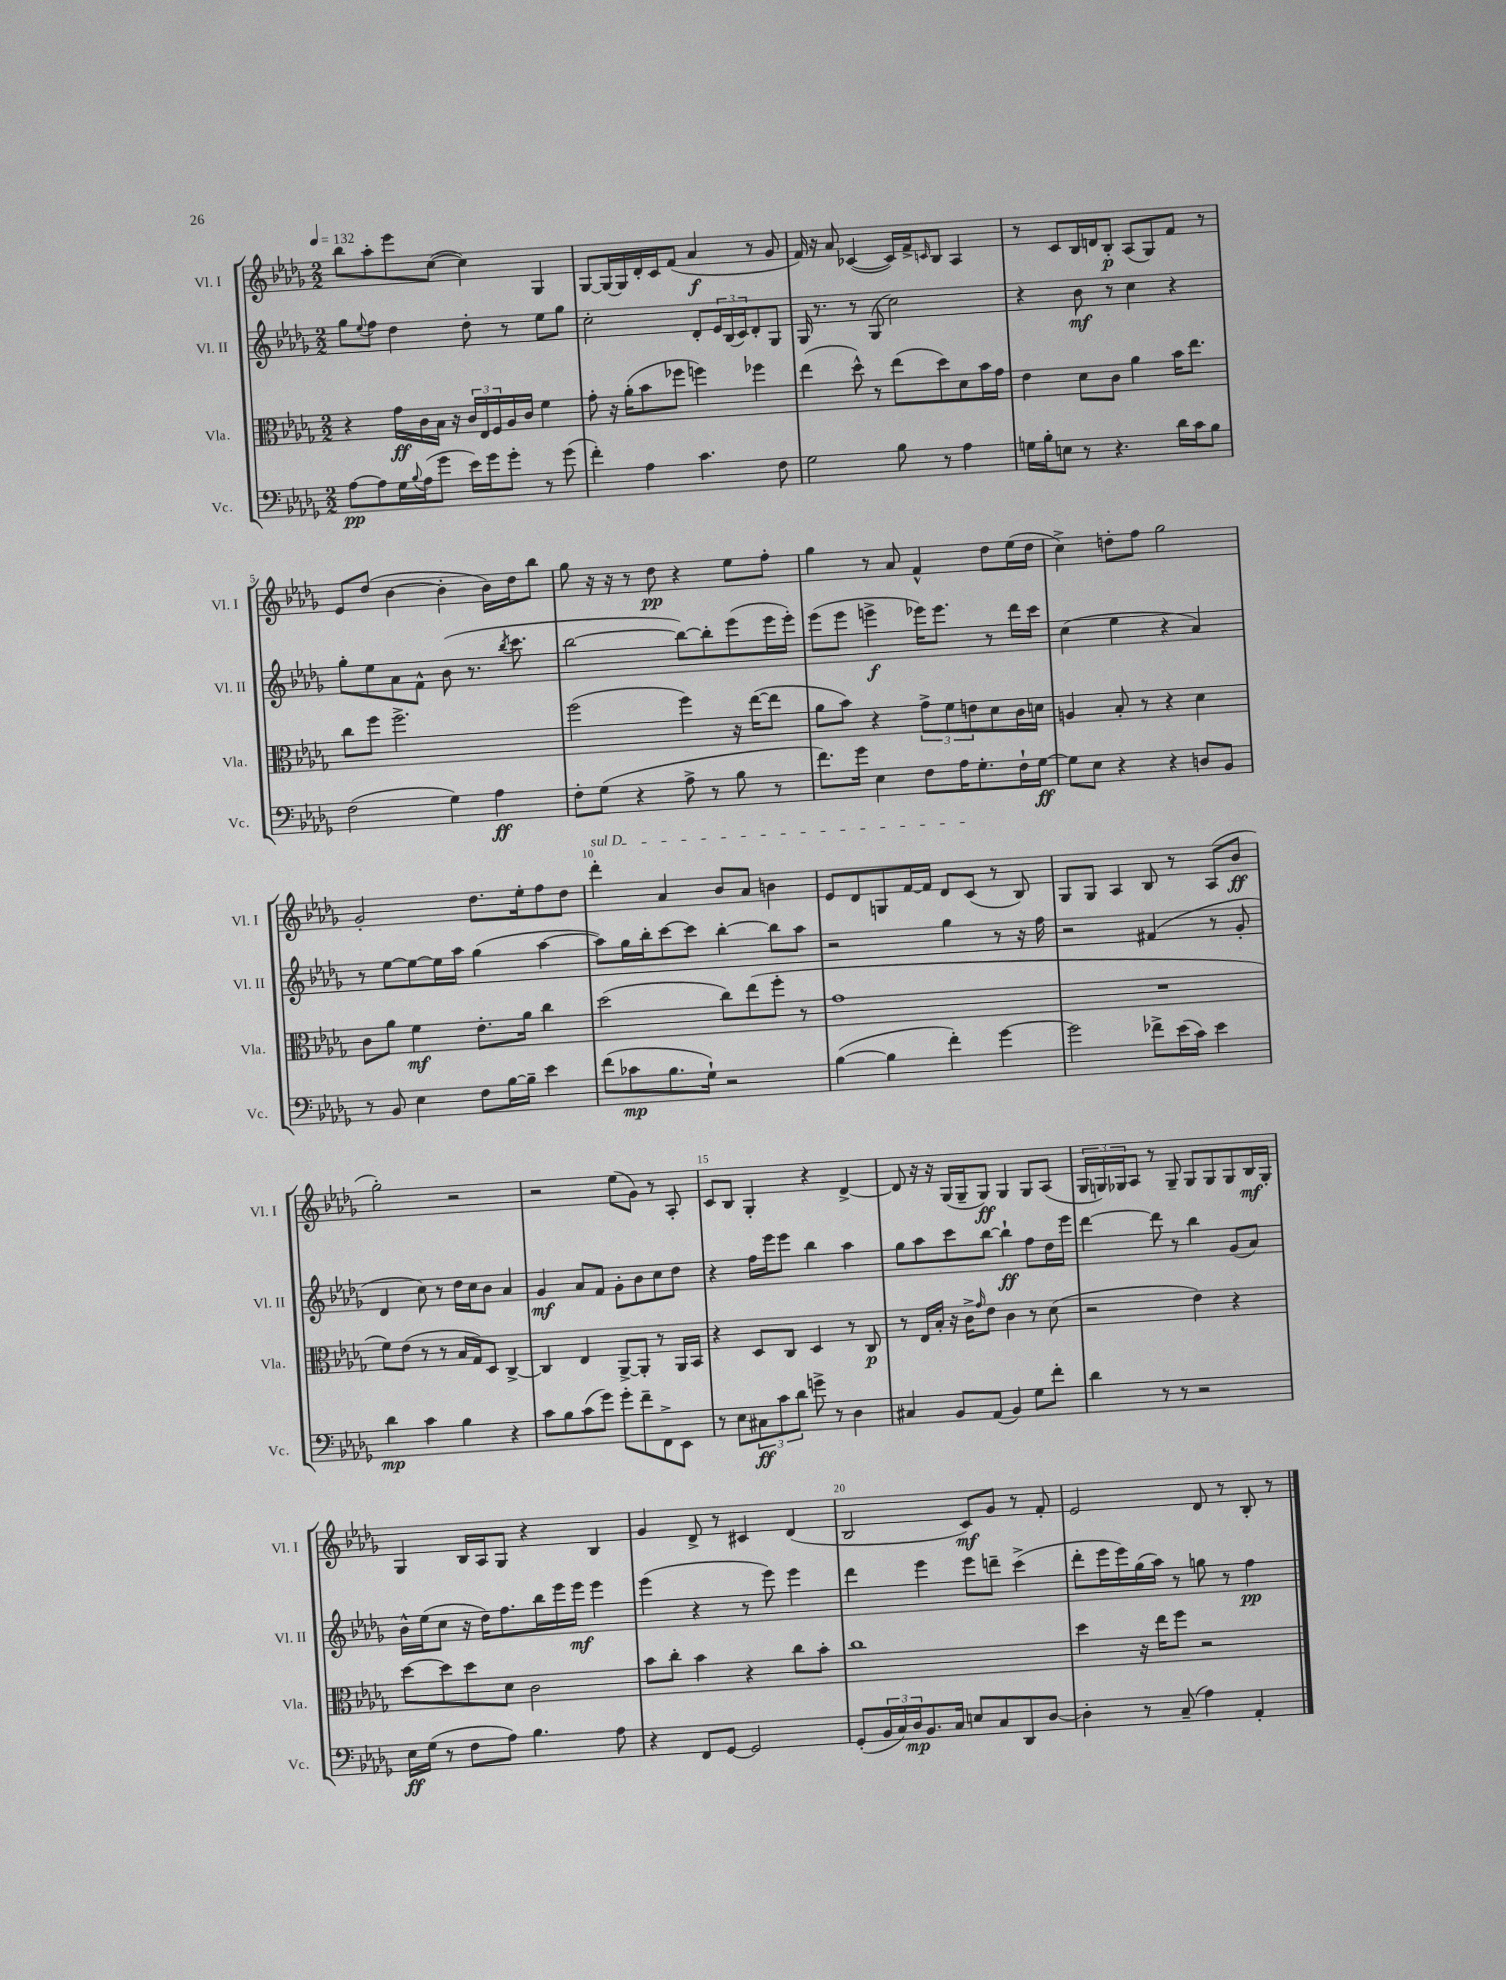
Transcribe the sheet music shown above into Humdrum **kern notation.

**kern	**dynam	**kern	**dynam	**kern	**dynam	**kern	**dynam
*part4	*part4	*part3	*part3	*part2	*part2	*part1	*part1
*staff4	*staff4	*staff3	*staff3	*staff2	*staff2	*staff1	*staff1
*I"Vc.	*	*I"Vla.	*	*I"Vl. II	*	*I"Vl. I	*
*I'Vc.	*	*I'Vla.	*	*I'Vl. II	*	*I'Vl. I	*
*clefF4	*	*clefC3	*	*clefG2	*	*clefG2	*
*k[b-e-a-d-g-]	*	*k[b-e-a-d-g-]	*	*k[b-e-a-d-g-]	*	*k[b-e-a-d-g-]	*
*M2/2	*	*M2/2	*	*M2/2	*	*M2/2	*
*MM132	*	*MM132	*	*MM132	*	*MM132	*
=1	=1	=1	=1	=1	=1	=1	=1
[8A-\L	pp	4r	.	8gg-\L	.	8bb-\L	.
.	.	.	.	8qqee-/	.	.	.
8A-\]	.	.	.	8ff\J	.	8aa-'\	.
16G-\L	.	16g-\LL	ff	4dd-\	.	8eee-\	.
8qqB-/	.	.	.	.	.	.	.
(16A-\J	.	16c\	.	.	.	.	.
8g-\J	.	16B-\JJ	.	.	.	([8cc\J	.
.	.	16r	.	.	.	.	.
16e-\LL)	.	24c/LL	.	8dd-'\	.	4cc\])	.
.	.	24E-/	.	.	.	.	.
16g-\J	.	.	.	.	.	.	.
.	.	24F/	.	.	.	.	.
8g-'\J	.	16A-/	.	8r	.	.	.
.	.	16c/JJ	.	.	.	.	.
8r	.	4f\	.	8ee-\L	.	4G-/	.
(8g-\	.	.	.	8gg-\J	.	.	.
=2	=2	=2	=2	=2	=2	=2	=2
4f'\)	.	8g-'\	.	2cc'\	.	[8G-/L	.
.	.	16r	.	.	.	16G-/L_	.
.	.	(16a-'\KL	.	.	.	16G-/]	.
4A-\	.	8b-\	.	.	.	16d-'/	.
.	.	.	.	.	.	16c/J	.
.	.	8ff-X\J	.	.	.	(8f/J	.
4.c\	.	4ffn\)	.	8d-'/L	.	4a-/	f
.	.	.	.	24e-/L	.	.	.
.	.	.	.	(24B-/	.	.	.
.	.	.	.	24c/J)	.	.	.
.	.	4ff-X\	.	8d-'/	.	8r	.
8F\	.	.	.	8G-/J	.	8g-/	.
=3	=3	=3	=3	=3	=3	=3	=3
2G-\	.	(4ee-\	.	16G-/	.	16f/)	.
.	.	.	.	8.r	.	16r	.
.	.	.	.	.	.	8a-/	.
.	.	8dd-^^\)	.	8r	.	([4c-X/	.
.	.	8r	.	(8G-/	.	.	.
8B-\	.	(8ee-\L	.	2cc\)	.	16c-/LL])	.
.	.	.	.	.	.	16f^/J	.
.	.	.	.	.	.	16qqcn/	.
8r	.	8dd-\)	.	.	.	8B-/J	.
4A-\	.	8d-\	.	.	.	4A-/	.
.	.	16b-\L	.	.	.	.	.
.	.	16g-\JJ	.	.	.	.	.
=4	=4	=4	=4	=4	=4	=4	=4
16Gn\LL	.	4e-\	.	4r	.	8r	.
16B-'\J	.	.	.	.	.	.	.
8En\J	.	.	.	.	.	8c/L	.
8r	.	8d-\L	.	8b-\	mf	16B-/L	.
.	.	.	.	.	.	16dn/J	.
4.r	.	8c\J	.	8r	.	8B-'/J	p
.	.	4a-\	.	4cc\	.	(8A-/L	.
.	.	.	.	.	.	8G-/)	.
16d-\LL	.	16b-\KL	.	4r	.	8f/J	.
16c\J	.	8.ee-\J	.	.	.	.	.
8B-\J	.	.	.	.	.	8r	.
!!LO:LB:g=z
=5	=5	=5	=5	=5	=5	=5	=5
(2F\	.	8cc\L	.	8gg-'\L	.	8e-/L	.
.	.	8ff\J	.	8ee-\	.	(8dd-/J	.
.	.	2.ff^\	.	8a-\	.	[4b-\	.
.	.	.	.	8f^^\J	.	.	.
4G-\)	.	.	.	(8b-\	.	4b-'\]	.
.	.	.	.	8.r	.	.	.
4A-\	ff	.	.	.	.	16b-\LL)	.
.	.	.	.	8qbb-/	.	.	.
.	.	.	.	8.ccc\	.	16dd-\J	.
.	.	.	.	.	.	8bb-\J	.
=6	=6	=6	=6	=6	=6	=6	=6
8F'\L	.	(2ff\	.	[2bb-\	.	8gg-\	.
(8G-\J	.	.	.	.	.	16r	.
.	.	.	.	.	.	16r	.
4r	.	.	.	.	.	8r	.
.	.	.	.	.	.	8dd-\	pp
8A-^\	.	4ff\)	.	8bb-\L_)	.	4r	.
8r	.	.	.	8bb-'\]	.	.	.
8B-\	.	16r	.	(8eee-\	.	8ee-\L	.
.	.	([16ee-\KL	.	.	.	.	.
8r	.	8ee-\J]	.	16eee-\L	.	8ff'\J	.
.	.	.	.	16eee-'\JJ)	.	.	.
=7	=7	=7	=7	=7	=7	=7	=7
8.f\L)	.	8a-\L	.	(8eee-\L	.	4gg-\	.
.	.	8b-\J)	.	8eee-\J	.	.	.
16g-\Jk	.	.	.	.	.	.	.
4E-\	.	4r	.	4eeen^\	f	8r	.
.	.	.	.	.	.	8a-/	.
8F\L	.	12g-^\L	.	16eee-X\KL)	.	4f^^/	.
.	.	.	.	8.eee-\J	.	.	.
.	.	12f\	.	.	.	.	.
16A-\K	.	.	.	.	.	.	.
.	.	12en\	.	.	.	.	.
8.G-'\	.	.	.	.	.	.	.
.	.	8d-\	.	8r	.	8dd-\L	.
16F`\L	.	16c\L	.	16ddd-\LL	.	(16ee-\L	.
[16G-\JJ	ff	16dn\JJ	.	16ccc\JJ	.	16dd-\JJ	.
=8	=8	=8	=8	=8	=8	=8	=8
8G-\L]	.	4An/	.	(4cc\	.	4cc^\)	.
8E-\J	.	.	.	.	.	.	.
4r	.	8B-'/	.	4ee-\	.	8ddn'\L	.
.	.	8r	.	.	.	8ff\J	.
4r	.	4r	.	4r	.	2gg-\	.
8Dn/L	.	4d-\	.	4a-/)	.	.	.
8BB-/J	.	.	.	.	.	.	.
!!LO:LB:g=z
=9	=9	=9	=9	=9	=9	=9	=9
8r	.	8c\L	.	8r	.	2g-'/	.
8BB-/	.	8a-\J	.	[8ee-\L	.	.	.
4E-\	.	4f\	mf	8ee-\_	.	.	.
.	.	.	.	16ee-\L]	.	.	.
.	.	.	.	16aa-\JJ	.	.	.
8F\L	.	8.e-'\L	.	(4gg-\	.	8.dd-\L	.
[16B-\L	.	.	.	.	.	.	.
16B-~\JJ]	.	16a-\Jk	.	.	.	16ee-'\k	.
4e-\	.	4cc\	.	[4aa-\	.	8ff\	.
.	.	.	.	.	.	8dd-\J	.
=10	=10	=10	=10	=10	=10	=10	=10
!	!	!	!	!	!	!LO:TX:a:i:t=sul D	!
(8f\L	.	(2dd-\	.	8aa-\L])	.	4ddd-'\	.
8c-X\	mp	.	.	16gg-\L	.	.	.
.	.	.	.	16bb-'\J	.	.	.
8.B-\	.	.	.	[8ccc\	.	4a-/	.
.	.	.	.	8ccc\J]	.	.	.
16G-`\Jk)	.	.	.	.	.	.	.
2r	.	8cc\L)	.	[4bb-'\	.	8b-/L	.
.	.	(8ee-\	.	.	.	8a-/J	.
.	.	8ff'\J	.	8bb-\L]	.	4bn\	.
.	.	8r	.	8aa-\J	.	.	.
=11	=11	=11	=11	=11	=11	=11	=11
([4B-\	.	1g-	.	2r	.	8e-/L	.
.	.	.	.	.	.	8d-/	.
4B-\]	.	.	.	.	.	8Gn/	.
.	.	.	.	.	.	[16f/L	.
.	.	.	.	.	.	16f/JJ]	.
4f'\)	.	.	.	4gg-\	.	8d-/L	.
.	.	.	.	.	.	(8c/J	.
[4g-\	.	.	.	8r	.	8r	.
.	.	.	.	16r	.	8B-/)	.
.	.	.	.	16ff\	.	.	.
=12	=12	=12	=12	=12	=12	=12	=12
2g-\]	.	1r	.	2r	.	8G-/L	.
.	.	.	.	.	.	8G-/J	.
.	.	.	.	.	.	4A-/	.
8f-X^\L	.	.	.	(4f#X/	.	8B-/	.
(16e-\L	.	.	.	.	.	8r	.
16c\JJ)	.	.	.	.	.	.	.
4e-\	.	.	.	8r	.	(8A-/L	.
.	.	.	.	8g-'/	.	8b-/J	ff
!!LO:LB:g=z
=13	=13	=13	=13	=13	=13	=13	=13
4d-\	mp	8f\L)	.	4d-/	.	2gg-'\)	.
.	.	(8e-\J	.	.	.	.	.
4c\	.	8r	.	8cc\)	.	.	.
.	.	8r	.	8r	.	.	.
4B-\	.	16B-/LL	.	16dd-\LL	.	2r	.
.	.	16G-/J)	.	16cc\J	.	.	.
.	.	8D-/J	.	8b-\J	.	.	.
4r	.	[4C^/	.	4a-/	.	.	.
=14	=14	=14	=14	=14	=14	=14	=14
8c\L	.	4C/]	.	4g-/	mf	2r	.
8B-\	.	.	.	.	.	.	.
(8c\	.	4E-/	.	8a-/L	.	.	.
8g-\J)	.	.	.	8f/J	.	.	.
8g-'\L	.	[8AA-^/L	.	8g-'\L	.	(8ee-\L	.
8f~\	.	8AA-'/J]	.	8b-\	.	8g-\J)	.
8FF^\	.	8r	.	8cc\	.	8r	.
8EE-\J	.	16AA-/LL	.	8dd-\J	.	8A-'/	.
.	.	16BB-/JJ	.	.	.	.	.
=15	=15	=15	=15	=15	=15	=15	=15
8r	.	4r	.	4r	.	8c/L	.
8E-\L	.	.	.	.	.	8B-/J	.
12C#X\	ff	8D-/L	.	16ff\LL	.	4G-'/	.
.	.	.	.	16eee-\J	.	.	.
12c\	.	.	.	.	.	.	.
.	.	8C/J	.	8eee-\J	.	.	.
12d-\J	.	.	.	.	.	.	.
8gn^\	.	4D-/	.	4bb-\	.	4r	.
8r	.	.	.	.	.	.	.
4D-\	.	8r	.	4aa-\	.	[4d-^/	.
.	.	8C/	p	.	.	.	.
=16	=16	=16	=16	=16	=16	=16	=16
4C#X/	.	8r	.	8gg-\L	.	8d-/]	.
.	.	16E-/LL	.	8aa-\	.	16r	.
.	.	16B-'/JJ	.	.	.	16r	.
8BB-/L	.	16r	.	8ccc\	.	(16G-/LL	.
.	.	16c^\KL	.	.	.	16G-~/J	.
.	.	16qqg-/	.	.	.	.	.
(8AA-/J	.	8e-\J	.	[8bb-\J	.	8G-/J)	ff
4BB-/)	.	4c\	.	4bb-`\]	ff	4G-/	.
8G-\L	.	8r	.	8ff\L	.	8G-/L	.
8f'\J	.	(8d-\	.	16dd-\L	.	(8A-/J	.
.	.	.	.	16eee-\JJ	.	.	.
=17	=17	=17	=17	=17	=17	=17	=17
4d-\	.	2r	.	[4ddd-\	.	24G-/LL	.
.	.	.	.	.	.	24Gn/)	.
.	.	.	.	.	.	24G-X/J	.
.	.	.	.	.	.	8A-/J	.
8r	.	.	.	8ddd-\]	.	8r	.
8r	.	.	.	8r	.	8G-~/	.
2r	.	4e-\)	.	4bb-\	.	8G-/L	.
.	.	.	.	.	.	8G-/	.
.	.	4r	.	(8g-/L	.	8G-/	.
.	.	.	.	8a-/J)	.	16B-/L	mf
.	.	.	.	.	.	16G-'/JJ	.
!!LO:LB:g=z
=18	=18	=18	=18	=18	=18	=18	=18
16E-\LL	ff	[8dd-\L	.	16b-^^\LL	.	4G-/	.
(16G-\JJ	.	.	.	(16ee-\J	.	.	.
8r	.	8dd-\]	.	8cc\J	.	.	.
8F\L	.	8dd-\	.	16r	.	16B-/LL	.
.	.	.	.	16dd-\KL)	.	16A-/J	.
8A-\J)	.	8d-\J	.	8.ff\	.	8G-/J	.
4.B-\	.	2c\	.	.	.	4r	.
.	.	.	.	16bb-\L	.	.	.
.	.	.	.	16eee-\	.	.	.
.	.	.	.	16eee-\JJ	mf	.	.
.	.	.	.	4eee-\	.	4B-/	.
8A-\	.	.	.	.	.	.	.
=19	=19	=19	=19	=19	=19	=19	=19
4r	.	8b-\L	.	(4eee-\	.	4g-/	.
.	.	8cc'\J	.	.	.	.	.
8FF/L	.	4b-\	.	4r	.	8d-^/	.
[8GG-/J	.	.	.	.	.	8r	.
2GG-/]	.	4r	.	8r	.	4c#X/	.
.	.	.	.	8eee-\)	.	.	.
.	.	8cc\L	.	4eee-\	.	(4d-/	.
.	.	8b-'\J	.	.	.	.	.
=20	=20	=20	=20	=20	=20	=20	=20
(8GG-'/L	.	1cc	.	4ddd-\	.	2B-/	.
24BB-/L	.	.	.	.	.	.	.
24C/)	.	.	.	.	.	.	.
24D-/J	mp	.	.	.	.	.	.
8.BB-/	.	.	.	4eee-\	.	.	.
16C/Jk	.	.	.	.	.	.	.
8En/L	.	.	.	8eee-\L	.	8c/L)	mf
8C/	.	.	.	8dddn~\J	.	8g-/J	.
8DD-/	.	.	.	(4ccc^\	.	8r	.
[8D-/J	.	.	.	.	.	8f'/	.
=21	=21	=21	=21	=21	=21	=21	=21
4D-'\]	.	4dd-\	.	8ddd-'\L	.	2e-/	.
.	.	.	.	16eee-\L	.	.	.
.	.	.	.	16eee-\)	.	.	.
8r	.	16r	.	(16gg-\	.	.	.
.	.	16ee-\KL	.	16aa-\JJ)	.	.	.
(8C~/	.	8ff\J	.	8r	.	.	.
4A-\)	.	2r	.	8ggn\	.	8d-/	.
.	.	.	.	8r	.	8r	.
4AA-'/	.	.	.	4ff\	pp	8B-'/	.
.	.	.	.	.	.	8r	.
==	==	==	==	==	==	==	==
*-	*-	*-	*-	*-	*-	*-	*-
